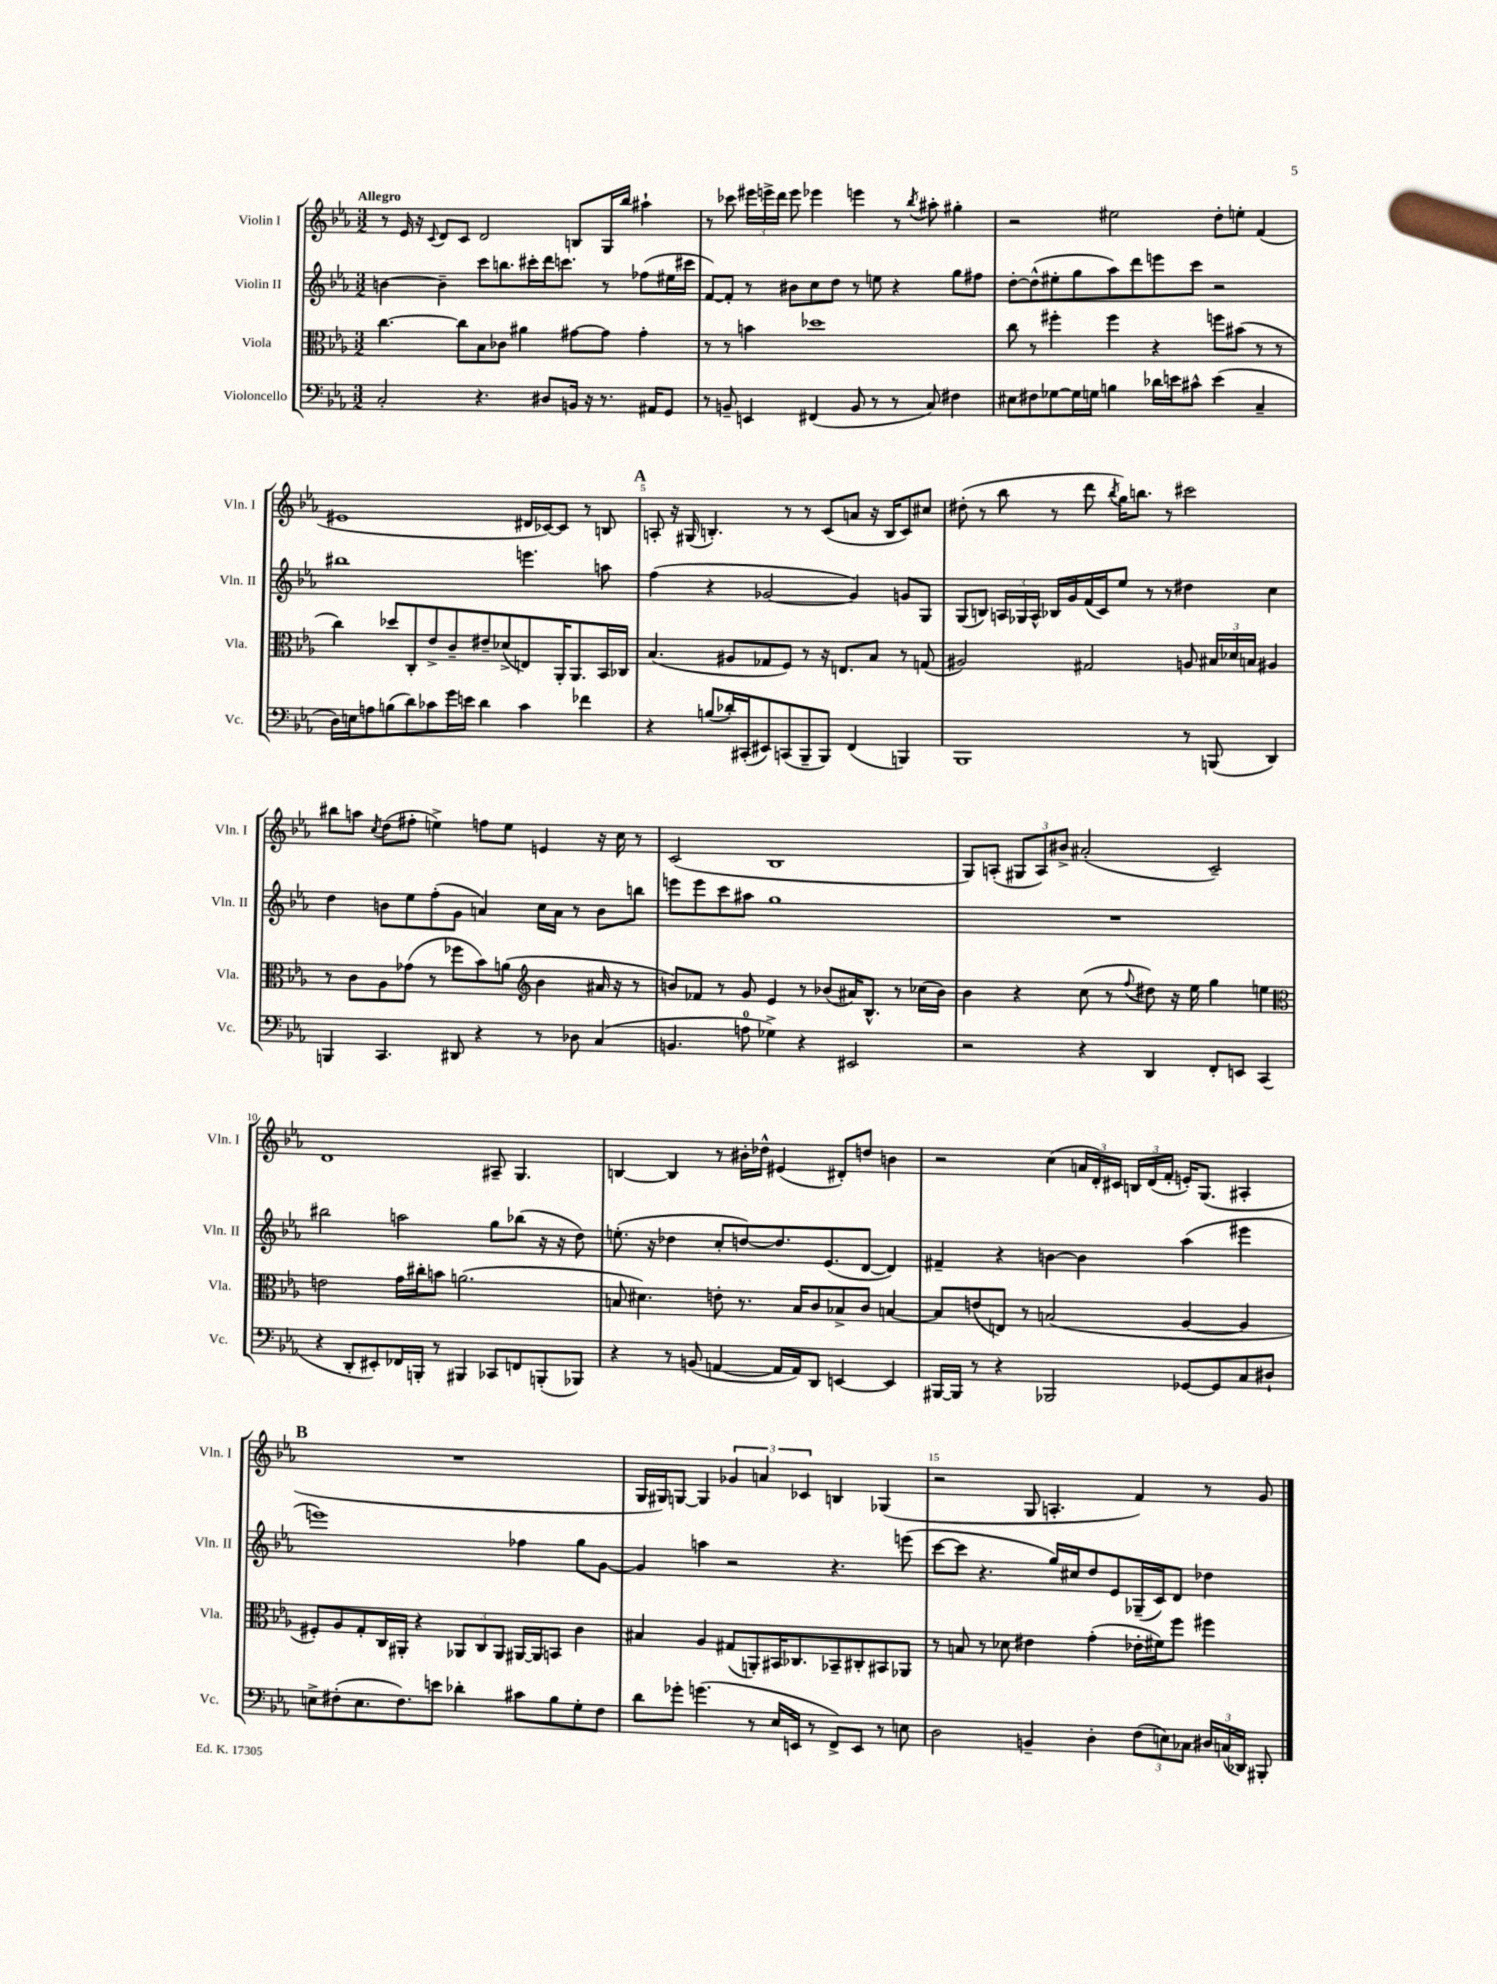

**kern	**kern	**kern	**kern
*staff4	*staff3	*staff2	*staff1
*clefF4	*clefC3	*clefG2	*clefG2
*k[b-e-a-]	*k[b-e-a-]	*k[b-e-a-]	*k[b-e-a-]
*M3/2	*M3/2	*M3/2	*M3/2
2C'	[4.cc	[4b	8r
.	.	.	16e-
.	.	.	16r
.	.	.	8qqc
.	.	4b~]	8d
.	8cc]	.	8c
4.r	8B-	8ccc	2d
.	8c-	8.bb	.
.	4a#	.	.
.	.	16ccc#'	.
8D#	.	16ddd	.
.	.	8.ccc	.
16BB	[8g#	.	8B
16r	.	.	.
8.r	8g#]	8r	16G
.	.	.	16bb-
.	4g#'	(8ff-	4aa#`
16AA#	.	.	.
8GG	.	16ee#	.
.	.	16ccc#	.
=	=	=	=
8r	8r	[8f)	8r
8BB~	8r	8f']	8ccc-
4EE	4b	8r	24eee#
.	.	.	24eee^
.	.	.	24ddd
.	.	8b#	8eee
(4FF#	1dd-	8cc	4eee-
.	.	8dd	.
8BB	.	8r	4eee
8r	.	8ee	.
8r	.	4r	8r
.	.	.	8qbb-
8C)	.	.	8aa#'
4F#	.	8gg	4gg#'
.	.	8ff#	.
=	=	=	=
8E#	8cc	[8dd'	2r
8F#	8r	(8dd^^]	.
[8G-	4ff#'	8ee#'	.
16G-]	.	8gg	.
16G	.	.	.
4B	4ff#	8aa-)	2ee#
.	.	8ddd	.
16d-	4r	8eee	.
16e	.	.	.
8c#^^	.	8ccc	.
(4e	8ff	2r	8dd'
.	(8b#	.	8ee'
4C~	8r	.	(4f
.	8r	.	.
=	=	=	=
16D)	4cc)	1bb#	1e#
16E	.	.	.
8A	.	.	.
(8B	8dd-	.	.
8d)	8C'	.	.
8c-	8e-^	.	.
16g	8c~	.	.
16e	.	.	.
4d	8e#~	.	.
.	(8d-^	.	.
4c-	8E)	4.eee	16d#
.	.	.	[16c-)
.	16AA-'	.	8c-]
.	8.AA-	.	.
4f-	.	.	8r
.	16BB-	8aa	8B
.	16C-	.	.
=	=	=	=
4r	(4.B-	(4ff	8A'
.	.	.	16r
.	.	.	(16G#
(8B	.	4r	4.B')
16d-')	8A#	.	.
(16CC#'	.	.	.
8EE#)	8G-	[2g-	.
(8CC	8F)	.	8r
8BBB-~	8r	.	8r
8BBB-)	16r	.	(8c
.	8.E	.	.
(4FF	.	4g-])	8a
.	8B-	.	16r
.	.	.	16B
4BBB)	8r	8g	8c)
.	(8G	8G	8cc#
=	=	=	=
1BBB-	2A#)	(8G	(8dd#'
.	.	8B)	8r
.	.	24A	8bb-
.	.	24G-	.
.	.	24A^^	.
.	.	16B-	8r
.	.	16g	.
.	2G#	(16f	8ddd
.	.	16c)	.
.	.	.	8qbb-
.	.	8ee-	16gg)
.	.	.	8.bb
.	.	8r	.
.	.	8r	8r
8r	8A	4dd#	2ccc#
(8BBB	24B#	.	.
.	24d-	.	.
.	24B	.	.
4DD)	4A#	4cc	.
=	=	=	=
4BBB	8r	4dd	8bb#
.	8c	.	8aa
.	.	.	8qcc
4.CC	8A-	8b	(8dd
.	(8g-	8ee-	8ff#'
.	8r	(8ff'	4ee^)
8DD#	8ff-	8g	.
4r	8b-)	4a)	8ff
.	(8a	.	8ee
*	*clefG2	*	*
8r	4b-	16cc	4e
.	.	16a	.
8D-	.	8r	.
(4C	16a#	8b	16r
.	16r	.	16cc
.	8r	8bb	8r
=	=	=	=
4.BB	8b)	8eee	(2c
.	8f-	8eee	.
.	8r	8ccc	.
8A	8g	8aa#	.
4G-^)	4e-	1gg	1B-
4r	8r	.	.
.	(8b-	.	.
2EE#	16a#)	.	.
.	8.B-^^	.	.
.	8r	.	.
.	(16cc-	.	.
.	16b-)	.	.
=	=	=	=
2r	4b-	1.r	8G)
.	.	.	(8A'
.	4r	.	12G#
.	.	.	12A)
.	.	.	12b#^
4r	(8cc	.	(2a#'
.	8r	.	.
.	8qqff	.	.
4DD	8dd#)	.	.
.	16r	.	.
.	16ee-	.	.
8FF'	4gg	.	2c~)
8EE	.	.	.
(4CC	4ee	.	.
=	=	=	=
*	*clefC3	*	*
4r	2e	2bb#	1d
8DD'	.	.	.
8EE#')	.	.	.
16FF-	16g	2aa	.
16BBB'	16cc#'	.	.
8r	8b	.	.
4BBB#	(2.a	.	.
8CC-	.	8gg	8A#~
8FF	.	(8bb-	4.G
(8BBB'	.	16r	.
.	.	16r	.
8BBB-)	.	8dd)	.
=	=	=	=
4r	8B	(8.ee'	[4B
.	4.d#)	.	.
.	.	16r	.
8r	.	4dd-	4B]
(8BB	.	.	.
[4AA	8e'	8cc'	8r
.	8.r	[8dd)	16b#'
.	.	.	16dd-^^
16AA]	.	8.dd]	(4e#
16AA)	16B	.	.
8DD	8c	.	.
.	.	(8.e-	.
[4EE	8B-^	.	8d#')
.	8c	[8d	8dd
4EE]	[4B	4d])	4b
=	=	=	=
[16BBB#	8B]	4f#~	2r
16BBB#]	.	.	.
8r	(8e	.	.
4r	8E)	4r	.
.	8r	.	.
2BBB-	(2B	[4b	(4cc
.	.	4b]	24a
.	.	.	24d')
.	.	.	24c#
.	.	.	24B
.	.	.	(24d
.	.	.	24f'
[8GG-	[4A-	(4aa-	16e')
.	.	.	(8.G
8GG-]	.	.	.
8C	4A-]	4eee#	4A#'
8D#`	.	.	.
=	=	=	=
8E^	8F#')	1eee)	1.r
(8F#'	8A-	.	.
8.E	8G'	.	.
.	16C	.	.
8.F#)	16AA#'	.	.
.	4r	.	.
8e	.	.	.
4d-'	12AA-	.	.
.	12C	.	.
.	12AA-	.	.
8c#	[16AA#	4ff-	.
.	16AA#]	.	.
8B-	8BB	.	.
8G'	4c	8gg	.
8F#	.	[8g	.
=	=	=	=
8d	4B#	4g]	16G
.	.	.	16G#)
8g-'	.	.	[8G
(4.g	4A-	4aa	4G]
.	(8G#	2r	6g-
8r	8AA')	.	.
.	.	.	6a
16E-	16BB#	.	.
16EE	8.C-	.	.
.	.	.	6c-
8r	.	.	.
8FF^)	8BB-~	4.r	4B
8EE	8C#'	.	.
8r	8BB#	.	(4G-
8E	8AA-	(8eee	.
=	=	=	=
2D	8r	[8ccc	2r
.	8B	8ccc]	.
.	8r	4.r	.
.	8d-	.	.
4BB~	4e#	.	8G
.	.	16gg)	4.A'
.	.	16cc#	.
4D'	(4g'	8dd	.
.	.	8e-	.
(12F	16e-'	(16G-~	4f)
.	16f#)	16c)	.
12E)	.	.	.
.	8ff	8d	.
12C-	.	.	.
24D#	4ff#	4dd-	8r
(24C	.	.	.
24DD-)	.	.	.
8BBB#'	.	.	8g
==	==	==	==
*-	*-	*-	*-
